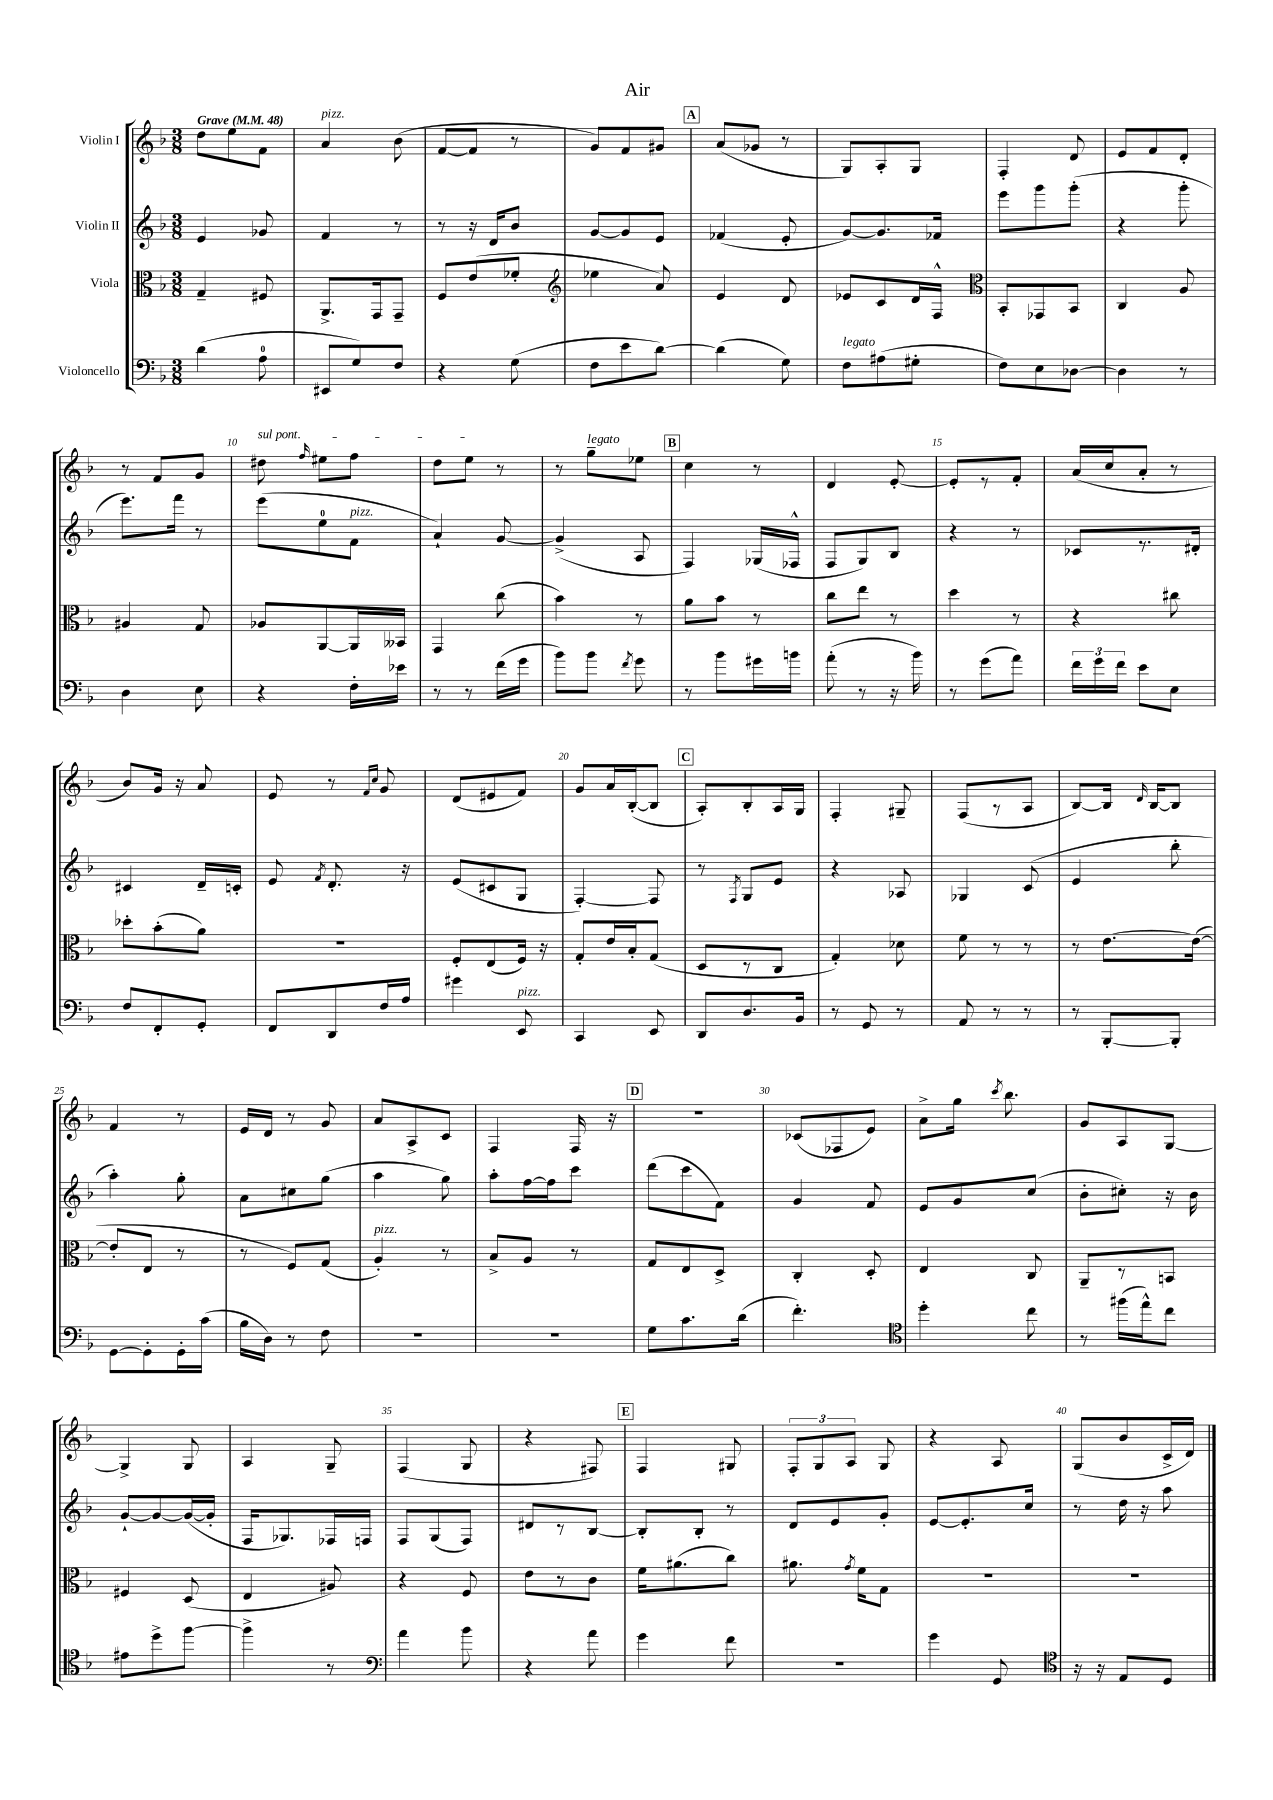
\header { title = "Air" }
<<
\new StaffGroup <<
\new Staff = "s0" \with { instrumentName = "Violin I" } {
    \clef treble \key f \major \numericTimeSignature \time 3/8 \tempo "Grave" 4 = 48
    \autoBeamOff d''8[ e''8 f'8] |
    a'4^\markup { \italic "pizz." } bes'8( |
    f'8[~ f'8] r8 |
    g'8[) f'8 gis'8] |
    \mark \markup { \box "A" } a'8[( ges'8] r8 |
    g8[) a8-. g8] |
    f4-. d'8 |
    e'8[ f'8 d'8]-. |
    r8 f'8[ g'8] |
    \once \override TextSpanner.bound-details.left.text = \markup { \italic "sul pont." } dis''8\startTextSpan \grace { f''16 } eis''8[ f''8] |
    d''8[ e''8]\stopTextSpan r8 |
    r8 g''8[--^\markup { \italic "legato" } ees''8] |
    \mark \markup { \box "B" } c''4 r8 |
    d'4 e'8~-. |
    e'8[-. r8 f'8]-. |
    a'16[( c''16 a'8]-. r8 |
    bes'8[) g'16] r16 a'8 |
    e'8 r8 \grace { f'16[ c''16] } g'8 |
    d'8[( eis'8 f'8]) |
    g'8[ a'16 bes16~-.( bes8] |
    \mark \markup { \box "C" } a8[-.) bes8-. a16 g16] |
    f4-. gis8-- |
    f8[( r8 a8] |
    bes8[~) bes16] \grace { d'16 } bes16[~ bes8] |
    f'4 r8 |
    e'16[ d'16] r8 g'8 |
    a'8[ a8-> c'8] |
    f4 f16 r16 |
    \mark \markup { \box "D" } R4. |
    ces'8[( fes8 e'8]) |
    a'8[-> g''16] \acciaccatura { c'''8 } bes''8. |
    g'8[ a8 g8]~ |
    g4-> g8 |
    a4 g8-- |
    f4( g8 |
    r4 fis8) |
    \mark \markup { \box "E" } f4 gis8 |
    \tuplet 3/2 { f8[-. g8 a8] } g8 |
    r4 a8 |
    g8[( bes'8 c'16-> d'16]) \bar "|." |
}
\new Staff = "s1" \with { instrumentName = "Violin II" } {
    \clef treble \key f \major \numericTimeSignature \time 3/8
    \autoBeamOff e'4 ges'8 |
    f'4 r8 |
    r8 r16 d'16[ bes'8] |
    g'8[~ g'8 e'8] |
    \mark \markup { \box "A" } fes'4( e'8-. |
    g'8[~) g'8. fes'16] |
    e'''8[ g'''8 g'''8]-.( |
    r4 g'''8-. |
    e'''8.[) f'''16] r8 |
    e'''8[( e''8-0 f'8]^\markup { \italic "pizz." } |
    a'4-!) g'8~ |
    g'4->( a8 |
    \mark \markup { \box "B" } f4) ges16[( fes16]-^ |
    f8[ g8) bes8] |
    r4 r8 |
    ces'8[ r8. dis'16]-. |
    cis'4 d'16[-- c'16]-. |
    e'8 \acciaccatura { f'8 } d'8.-. r16 |
    e'8[( cis'8 g8] |
    f4~-.) f8 |
    \mark \markup { \box "C" } r8 \acciaccatura { f8 } g8[ e'8] |
    r4 aes8 |
    ges4 c'8( |
    e'4 bes''8-. |
    a''4-.) g''8-. |
    a'8[ cis''8 g''8]( |
    a''4 g''8) |
    a''8[-. f''16~ f''16 c'''8] |
    \mark \markup { \box "D" } d'''8[( c'''8 f'8]) |
    g'4 f'8 |
    e'8[ g'8 c''8]( |
    bes'8[-. cis''8]-.) r16 bes'16 |
    g'8[~-! g'8~ g'16~( g'16]-. |
    f16[ ges8.) fes16 f16] |
    f8[ g8( f8]) |
    dis'8[ r8 bes8]~ |
    \mark \markup { \box "E" } bes8[-. bes8]-. r8 |
    d'8[ e'8 g'8]-. |
    e'8[~ e'8.-. c''16] |
    r8 d''16 r16 a''8 \bar "|." |
}
\new Staff = "s2" \with { instrumentName = "Viola" } {
    \clef alto \key f \major \numericTimeSignature \time 3/8
    \autoBeamOff g4-- fis8 |
    a,8.[-> g,16 g,8]-- |
    f8[ e'8( fes'8]-. |
    \clef treble ees''4 a'8) |
    \mark \markup { \box "A" } e'4 d'8 |
    ees'8[ c'8 d'16 f16]-^ |
    \clef alto bes,8[-. ges,8 bes,8] |
    c4 a8 |
    ais4 g8 |
    aes8[ a,8~ a,16 beses,16] |
    g,4 c''8( |
    bes'4) r8 |
    \mark \markup { \box "B" } a'8[ bes'8] r8 |
    c''8[ e''8] r8 |
    d''4 r8 |
    r4 cis''8 |
    des''8[-. bes'8-.( a'8]) |
    R4. |
    f8[-. e8( f16]) r16 |
    g8[-. e'16 bes16-. g8]( |
    \mark \markup { \box "C" } d8[ r8 c8] |
    g4-.) des'8 |
    f'8 r8 r8 |
    r8 e'8.[~ e'16]~( |
    e'8[-. e8] r8 |
    r8 f8[) g8]( |
    a4-.^\markup { \italic "pizz." }) r8 |
    bes8[-> a8] r8 |
    \mark \markup { \box "D" } g8[ e8 d8]-> |
    c4-. d8-. |
    e4 c8 |
    a,8[-- r8 b,8] |
    fis4 d8( |
    e4 ais8) |
    r4 f8 |
    e'8[ r8 c'8] |
    \mark \markup { \box "E" } f'16[ ais'8.( c''8]) |
    ais'8. \acciaccatura { g'8 } f'16[ g8] |
    R4. |
    R4. \bar "|." |
}
\new Staff = "s3" \with { instrumentName = "Violoncello" } {
    \clef bass \key f \major \numericTimeSignature \time 3/8
    \autoBeamOff d'4( a8-0 |
    eis,8[ g8) f8] |
    r4 g8( |
    f8[ e'8 d'8]~) |
    \mark \markup { \box "A" } d'4( g8) |
    f8[^\markup { \italic "legato" } ais8( gis8]-. |
    f8[) e8 des8]~ |
    des4 r8 |
    d4 e8 |
    r4 f16[-. ees'16] |
    r8 r8 f'16[( g'16] |
    bes'8[) bes'8] \acciaccatura { f'8 } g'8 |
    \mark \markup { \box "B" } r8 bes'8[ gis'16 b'16] |
    a'8-.( r8 r16 bes'16) |
    r8 g'8[( a'8]) |
    \tuplet 3/2 { f'16[ g'16 f'16] } e'8[ e8] |
    f8[ f,8-. g,8]-. |
    f,8[ d,8 f16 a16] |
    gis'4 e,8^\markup { \italic "pizz." } |
    c,4 e,8 |
    \mark \markup { \box "C" } d,8[ d8. bes,16] |
    r8 g,8 r8 |
    a,8 r8 r8 |
    r8 bes,,8[~-. bes,,8]-. |
    g,8[~ g,8-. g,16-. c'16]( |
    bes16[ d16]) r8 f8 |
    R4. |
    R4. |
    \mark \markup { \box "D" } g8[ c'8. d'16]( |
    f'4.-.) |
    \clef tenor d''4-. c''8 |
    r8 fis''16[( e''16-^) c''8] |
    eis'8[ d''8-> f''8]~ |
    f''4-> r8 |
    \clef bass a'4 bes'8 |
    r4 a'8 |
    \mark \markup { \box "E" } g'4 f'8 |
    R4. |
    g'4 g,8 |
    \clef tenor r16 r16 e8[ d8] \bar "|." |
}
>>
>>
\layout { \context { \Score \override BarNumber.break-visibility = ##(#f #t #t) barNumberVisibility = #(every-nth-bar-number-visible 5) } }
